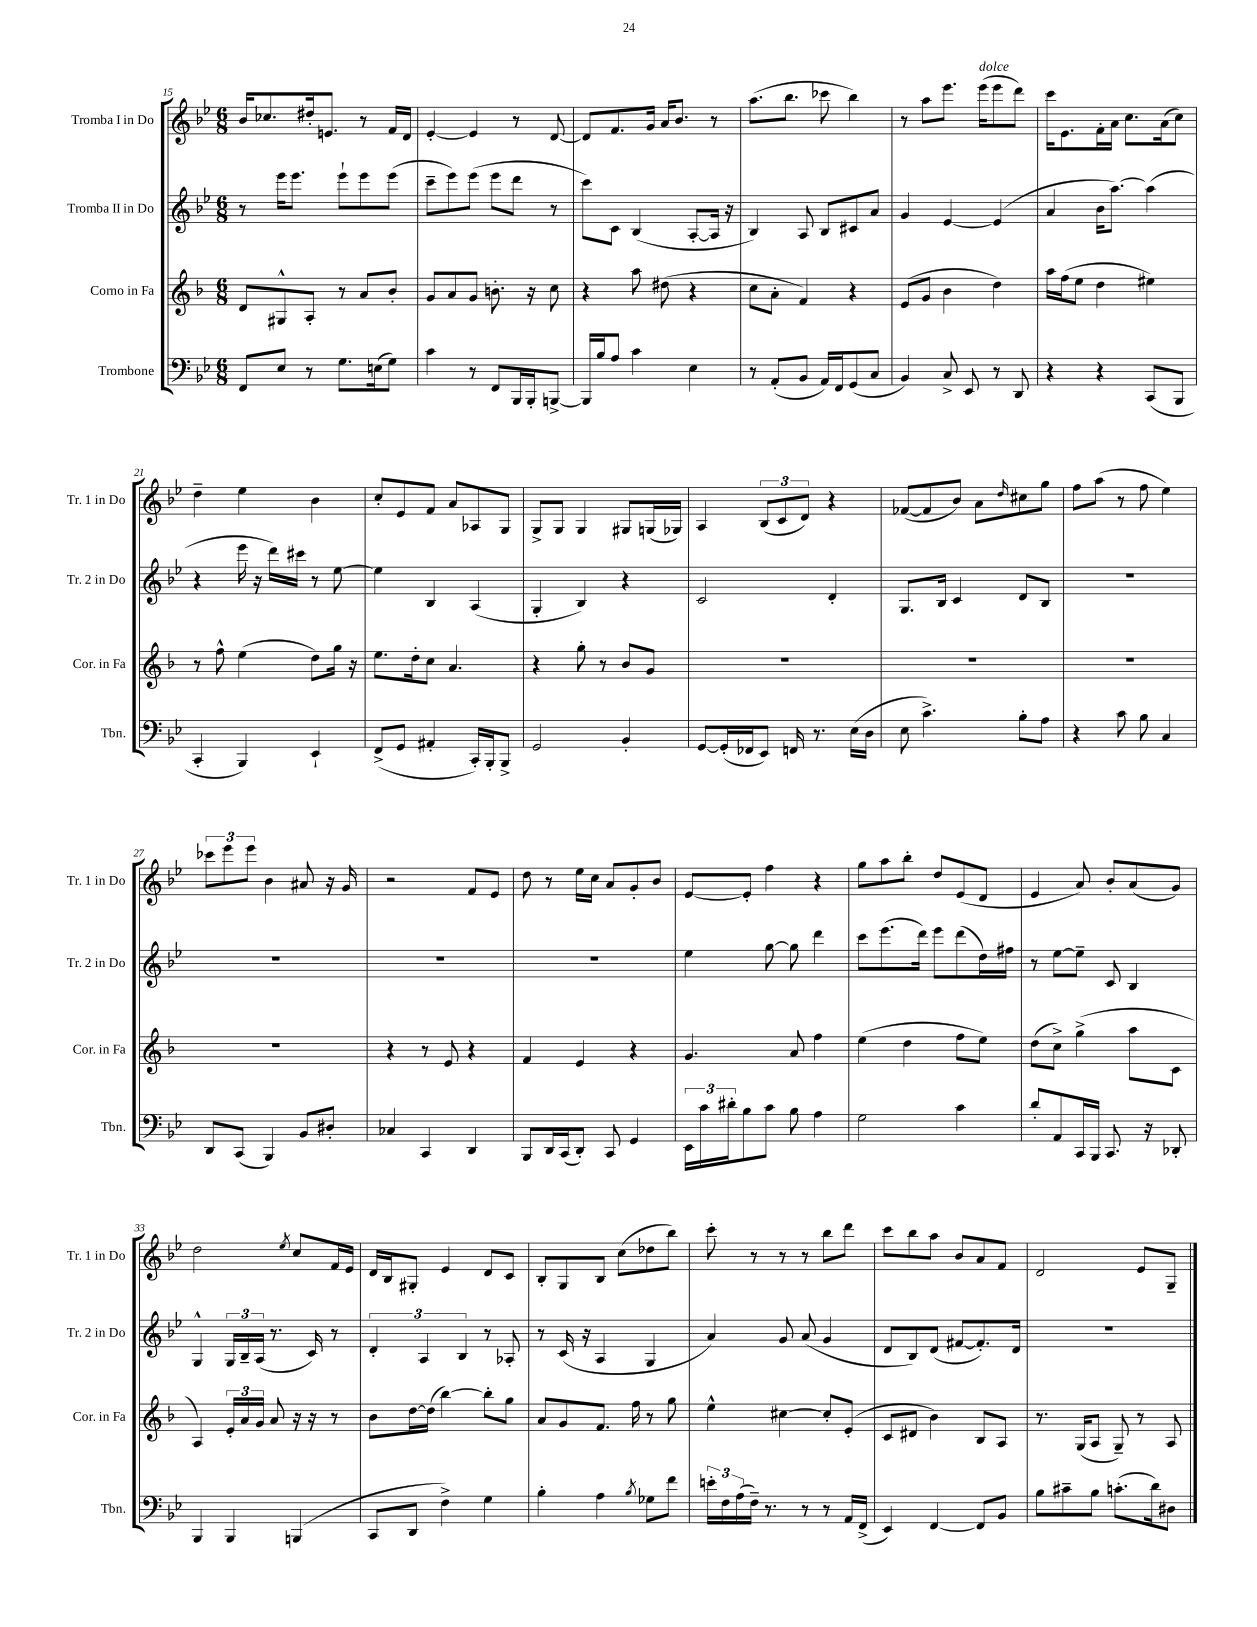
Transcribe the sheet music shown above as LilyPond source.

<<
\new StaffGroup <<
\new Staff = "s0" \with { instrumentName = "Tromba I in Do" shortInstrumentName = "Tr. 1 in Do" } {
    \clef treble \key bes \major \numericTimeSignature \time 6/8
    bes'16 ces''8. dis''16-. e'8. r8 f'16 d'16 |
    ees'4~-. ees'4 r8 d'8~ |
    d'8 f'8. g'16 a'16 bes'8. r8 |
    a''8.( bes''8. ces'''8 bes''4) |
    r8 a''8 ees'''8. ees'''16^\markup { \italic "dolce" }( ees'''8 d'''8) |
    c'''16 ees'8. f'16-. a'16 c''8. a'16( c''8) |
    d''4-- ees''4 bes'4 |
    c''8-. ees'8 f'8 a'8 aes8 g8 |
    g8-> g8 g4 gis8 g16( ges16) |
    a4 \tuplet 3/2 { bes8( c'8 d'8) } r4 |
    fes'8~( fes'8 bes'8) a'8 \grace { d''16 } cis''8 g''8 |
    f''8 a''8( r8 f''8 ees''4) |
    \tuplet 3/2 { ces'''8 ees'''8 ees'''8 } bes'4 ais'8 r16 g'16 |
    r2 f'8 ees'8 |
    d''8 r8 ees''16 c''16 a'8 g'8-. bes'8 |
    ees'8~ ees'8-. f''4 r4 |
    g''8 a''8 bes''8-. d''8 ees'8( d'8 |
    ees'4 a'8) bes'8-. a'8( g'8) |
    d''2 \acciaccatura { ees''8 } c''8 f'16 ees'16 |
    d'16 bes16 gis8-. ees'4 d'8 c'8 |
    bes8-. g8 bes8 c''8( des''8 bes''8) |
    c'''8-. r8 r8 r8 bes''8 d'''8 |
    c'''8 bes''8 a''8 bes'8 a'8 f'8 |
    d'2 ees'8 g8-- \bar "|." |
}
\new Staff = "s1" \with { instrumentName = "Tromba II in Do" shortInstrumentName = "Tr. 2 in Do" } {
    \clef treble \key bes \major \numericTimeSignature \time 6/8
    r8 ees'''16 ees'''8. ees'''8-! ees'''8 ees'''8( |
    c'''8-- ees'''8) ees'''8( ees'''8 d'''8 r8 |
    c'''8) c'8 bes4( a8~-. a16 r16 |
    bes4) a8 bes8 cis'8 a'8 |
    g'4 ees'4~ ees'4( |
    a'4 bes'16 a''8.~) a''4( |
    r4 ees'''16 r16 d'''16) cis'''16 r8 ees''8~ |
    ees''4 bes4 a4( |
    g4-. bes4) r4 |
    c'2 d'4-. |
    g8. bes16 c'4 d'8 bes8 |
    R2. |
    R2. |
    R2. |
    R2. |
    ees''4 g''8~ g''8 d'''4 |
    c'''8 ees'''8.( d'''16) ees'''8 d'''8( d''16) fis''16 |
    r8 ees''8~ ees''8-- c'8 bes4 |
    g4-^ \tuplet 3/2 { g16 bes16-- a16( } r8. c'16) r8 |
    \tuplet 3/2 { d'4-. a4 bes4 } r8 aes8-. |
    r8 c'16( r16 a4 g4 |
    a'4) g'8 a'8( g'4 |
    d'8 bes8) d'8( fis'8~ fis'8.-.) d'16 |
    R2. \bar "|." |
}
\new Staff = "s2" \with { instrumentName = "Corno in Fa" shortInstrumentName = "Cor. in Fa" } {
    \clef treble \key f \major \numericTimeSignature \time 6/8
    d'8 gis8-^ a8-. r8 a'8 bes'8-. |
    g'8 a'8 g'8 b'8.-. r16 c''8 |
    r4 a''8 dis''8( r4 |
    c''8 a'8-. f'4) r4 |
    e'8( g'8 bes'4 d''4) |
    a''16 f''16( e''8 d''4 eis''4) |
    r8 f''8-^ e''4( d''8) g''16 r16 |
    e''8. d''16-. c''8 a'4. |
    r4 g''8-. r8 bes'8 g'8 |
    R2. |
    R2. |
    R2. |
    R2. |
    r4 r8 e'8 r4 |
    f'4 e'4 r4 |
    g'4. a'8 f''4 |
    e''4( d''4 f''8 e''8) |
    d''8( c''8->) g''4->( a''8 c'8 |
    a4) \tuplet 3/2 { e'16-. a'16 g'16 } a'8 r16 r16 r8 |
    bes'8 d''16~ d''16( bes''4~) bes''8-. g''8 |
    a'8 g'8 f'8. f''16 r8 g''8 |
    e''4-^ cis''4~ cis''8-. e'8-.( |
    c'8 dis'8 bes'4) bes8 a8 |
    r8. g16( a8 g8--) r8 a8 \bar "|." |
}
\new Staff = "s3" \with { instrumentName = "Trombone" shortInstrumentName = "Tbn." } {
    \clef bass \key bes \major \numericTimeSignature \time 6/8
    f,8 ees8 r8 g8. e16( g8) |
    c'4 r8 f,8 bes,,16 bes,,16-. b,,8~-> |
    b,,16 bes16 a8 c'4 ees4 |
    r8 a,8-.( bes,8 a,16) f,16 g,8( c8 |
    bes,4) c8-> ees,8 r8 d,8 |
    r4 r4 c,8( bes,,8 |
    c,4-. bes,,4) ees,4-! |
    f,8->( g,8 ais,4-. c,16-.) bes,,16-. bes,,8-> |
    g,2 bes,4-. |
    g,8~ g,16-.( fes,16 ees,8) f,16 r8. ees16( d16 |
    ees8 c'4.->) bes8-. a8 |
    r4 c'8 bes8 c4 |
    d,8 c,8( bes,,4) bes,8 dis8-. |
    ces4 c,4 d,4 |
    bes,,8 d,16 c,16( d,8-.) c,8 g,4 |
    \tuplet 3/2 { ees,16 c'16 dis'16-. } bes8 c'8 bes8 a4 |
    g2 c'4 |
    d'8-. a,8 c,16 bes,,16 c,8. r16 des,8-. |
    bes,,4 bes,,4 b,,4( |
    c,8 d,8 f4->) g4 |
    bes4-. a4 \acciaccatura { bes8 } ges8 f'8 |
    \tuplet 3/2 { e'16-. f16 a16( } f16--) r8. r8 r8 a,16 f,16->( |
    ees,4) f,4~ f,8 bes,8 |
    bes8 cis'8-- bes8 c'8.-.( d'16) dis8 \bar "|." |
}
>>
>>
\layout { \context { \Score currentBarNumber = #15 } }
